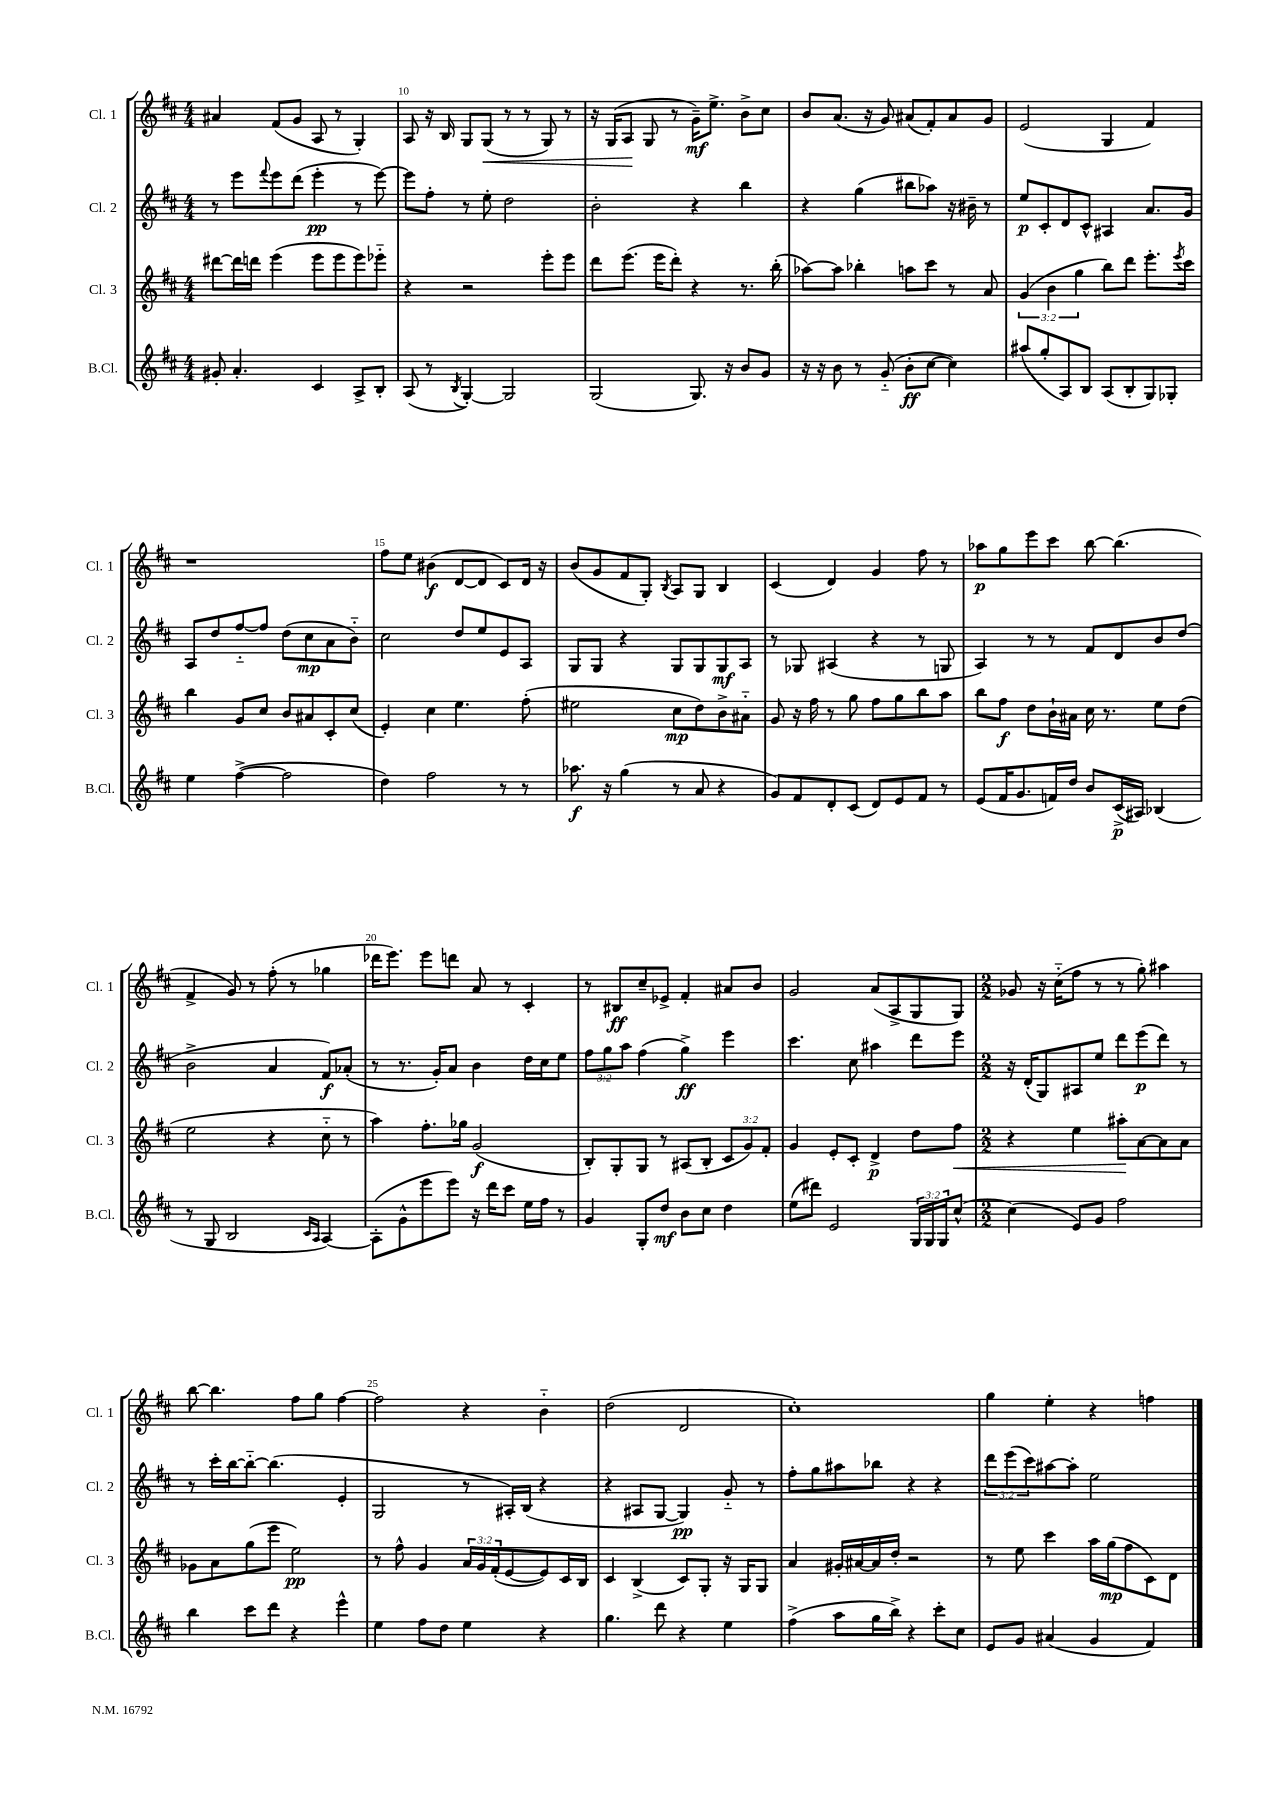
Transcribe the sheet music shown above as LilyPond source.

<<
\new StaffGroup <<
\new Staff = "s0" \with { instrumentName = "Cl. 1" shortInstrumentName = "Cl. 1" } {
    \clef treble \key d \major \numericTimeSignature \time 4/4
    ais'4 fis'8( g'8 a8 r8 g4-.) |
    a8 r16 b16 g8 g8\<( r8 r8 g8) r8 |
    r16 g16( a8\! g8 r8 g'16--\mf) e''8.-> b'8-> cis''8 |
    b'8 a'8.( r16 g'8) ais'8( fis'8-.) ais'8 g'8 |
    e'2( g4 fis'4) |
    r1 |
    fis''8 e''8 bis'4\f( d'8~ d'8 cis'8) d'16 r16 |
    b'8( g'8 fis'8 g8-.) \acciaccatura { b8 } a8 g8 b4 |
    cis'4( d'4) g'4 fis''8 r8 |
    aes''8\p g''8 e'''8 cis'''8 b''8~ b''4.( |
    fis'4-> g'8) r8 fis''8-.( r8 ges''4 |
    des'''16 e'''8.) e'''8 d'''8 a'8 r8 cis'4-. |
    r8 bis8\ff cis''8-- ees'8-> fis'4-. ais'8 b'8 |
    g'2 a'8( a8-> g8 g8) |
    \numericTimeSignature \time 2/2 ges'8 r16 cis''16-_( fis''8 r8 r8 g''8-.) ais''4 |
    b''8~ b''4. fis''8 g''8 fis''4~ |
    fis''2 r4 b'4-_ |
    d''2( d'2 |
    cis''1-.) |
    g''4 e''4-. r4 f''4 \bar "|." |
}
\new Staff = "s1" \with { instrumentName = "Cl. 2" shortInstrumentName = "Cl. 2" } {
    \clef treble \key d \major \numericTimeSignature \time 4/4 \override Staff.TupletNumber.text = #tuplet-number::calc-fraction-text
    r8 e'''8 \appoggiatura { fis'''8 } e'''8 d'''8( e'''4-.\pp r8 e'''8~) |
    e'''8 fis''8-. r8 e''8-. d''2 |
    b'2-. r4 b''4 |
    r4 g''4( bis''8 aes''8) r16 bis'16-- r8 |
    e''8\p cis'8-. d'8 cis'8-^ ais4 a'8. g'16 |
    a8 d''8 fis''8~-_ fis''8 d''8( cis''8\mp a'8 b'8-_) |
    cis''2 d''8 e''8 e'8 a8 |
    g8 g8 r4 g8 g8 g8\mf a8 |
    r8 ges8 ais4( r4 r8 g8 |
    a4) r8 r8 fis'8 d'8 b'8 d''8( |
    b'2-> a'4 fis'8\f) aes'8-.( |
    r8 r8. g'16-.) a'8 b'4 d''16 cis''16 e''8 |
    \tuplet 3/2 { fis''8 g''8 a''8 } fis''4( g''4->\ff) e'''4 |
    cis'''4. cis''8 ais''4 d'''8 e'''8 |
    \numericTimeSignature \time 2/2 r16 d'16-.( g8) ais8 e''8 d'''8 e'''8\p( d'''8) r8 |
    r8 cis'''16-. b''16~ b''8~-_ b''4.( e'4-. |
    g2 r8 ais16-.) b16( r4 |
    r4 ais8 g8~ g4\pp) g'8-_ r8 |
    fis''8-. g''8 ais''8 bes''8 r4 r4 |
    \tuplet 3/2 { d'''8 e'''8( cis'''8) } ais''8~ ais''8-. e''2 \bar "|." |
}
\new Staff = "s2" \with { instrumentName = "Cl. 3" shortInstrumentName = "Cl. 3" } {
    \clef treble \key d \major \numericTimeSignature \time 4/4 \override Staff.TupletNumber.text = #tuplet-number::calc-fraction-text
    dis'''8~ dis'''16 d'''16 e'''4( e'''8 e'''8 e'''8) ees'''8-_ |
    r4 r2 e'''8-. e'''8 |
    d'''8 e'''8.( e'''16 d'''8-.) r4 r8. b''16-.( |
    aes''8~) aes''8 bes''4-. a''8 cis'''8 r8 a'8 |
    \tuplet 3/2 { g'4( b'4 g''4 } b''8) d'''8 e'''8.-. \acciaccatura { e'''8 } cis'''16 |
    b''4 g'8 cis''8 b'8 ais'8 cis'8-. cis''8( |
    e'4-.) cis''4 e''4. fis''8-.( |
    eis''2 cis''8\mp d''8) b'8-> ais'8-_ |
    g'8 r16 fis''16 r8 g''8 fis''8 g''8 b''8 a''8 |
    b''8 fis''8\f d''8 b'16-! ais'16 cis''16 r8. e''8 d''8( |
    e''2 r4 cis''8-_ r8 |
    a''4) fis''8.-. ges''16 g'2\f( |
    b8-.) g8-. g8 r8 ais8( b8-. \tuplet 3/2 { cis'8 g'8) fis'8-. } |
    g'4 e'8-. cis'8-. d'4->\p d''8 fis''8\< |
    \numericTimeSignature \time 2/2 r4 e''4 ais''8-.\! a'8~ a'8 a'8 |
    ges'8 a'8 g''8( e'''8 e''2\pp) |
    r8 fis''8-^ g'4 \tuplet 3/2 { a'16 g'16 fis'16-.( } e'8~ e'8) cis'16 b16 |
    cis'4 b4->( cis'8) g8-. r16 g16 g8 |
    a'4 gis'16-. ais'16~ ais'16 d''16-. r2 |
    r8 e''8 cis'''4 a''16 g''16\mp( fis''8 cis'8) d'8 \bar "|." |
}
\new Staff = "s3" \with { instrumentName = "B.Cl." shortInstrumentName = "B.Cl." } {
    \clef treble \key d \major \numericTimeSignature \time 4/4 \override Staff.TupletNumber.text = #tuplet-number::calc-fraction-text
    gis'8-. a'4.-. cis'4 a8-> b8-. |
    a8( r8 \acciaccatura { b8 } g4~-.) g2 |
    g2( g8.) r16 b'8 g'8 |
    r16 r16 b'8 r8 g'8-_( b'8-.\ff cis''8~ cis''4) |
    ais''8( g''8-. a8) b8 a8( b8-. g8) ges8-. |
    e''4 fis''4~->( fis''2 |
    d''4) fis''2 r8 r8 |
    aes''8.\f r16 g''4( r8 a'8 r4 |
    g'8) fis'8 d'8-. cis'8( d'8) e'8 fis'8 r8 |
    e'8( fis'16 g'8. f'16) d''16 b'8 cis'16->\p( ais16) bes4( |
    r8 g8 b2 \grace { cis'16 a16 } a4~) |
    a8-.( g'8-^ e'''8 e'''8) r16 d'''16 cis'''8 e''16 fis''16 r8 |
    g'4 g8-. d''8\mf b'8 cis''8 d''4 |
    e''8( dis'''8) e'2 \tuplet 3/2 { g16 g16 g16 } cis''8~-^ |
    \numericTimeSignature \time 2/2 cis''4( e'8) g'8 fis''2 |
    b''4 cis'''8 d'''8 r4 e'''4-^ |
    e''4 fis''8 d''8 e''4 r4 |
    g''4. d'''8 r4 e''4 |
    fis''4->( a''8 g''16 b''16->) r4 cis'''8-. cis''8 |
    e'8 g'8 ais'4( g'4 fis'4) \bar "|." |
}
>>
>>
\layout { \context { \Score currentBarNumber = #9 \override BarNumber.break-visibility = ##(#f #t #t) barNumberVisibility = #(every-nth-bar-number-visible 5) } }
